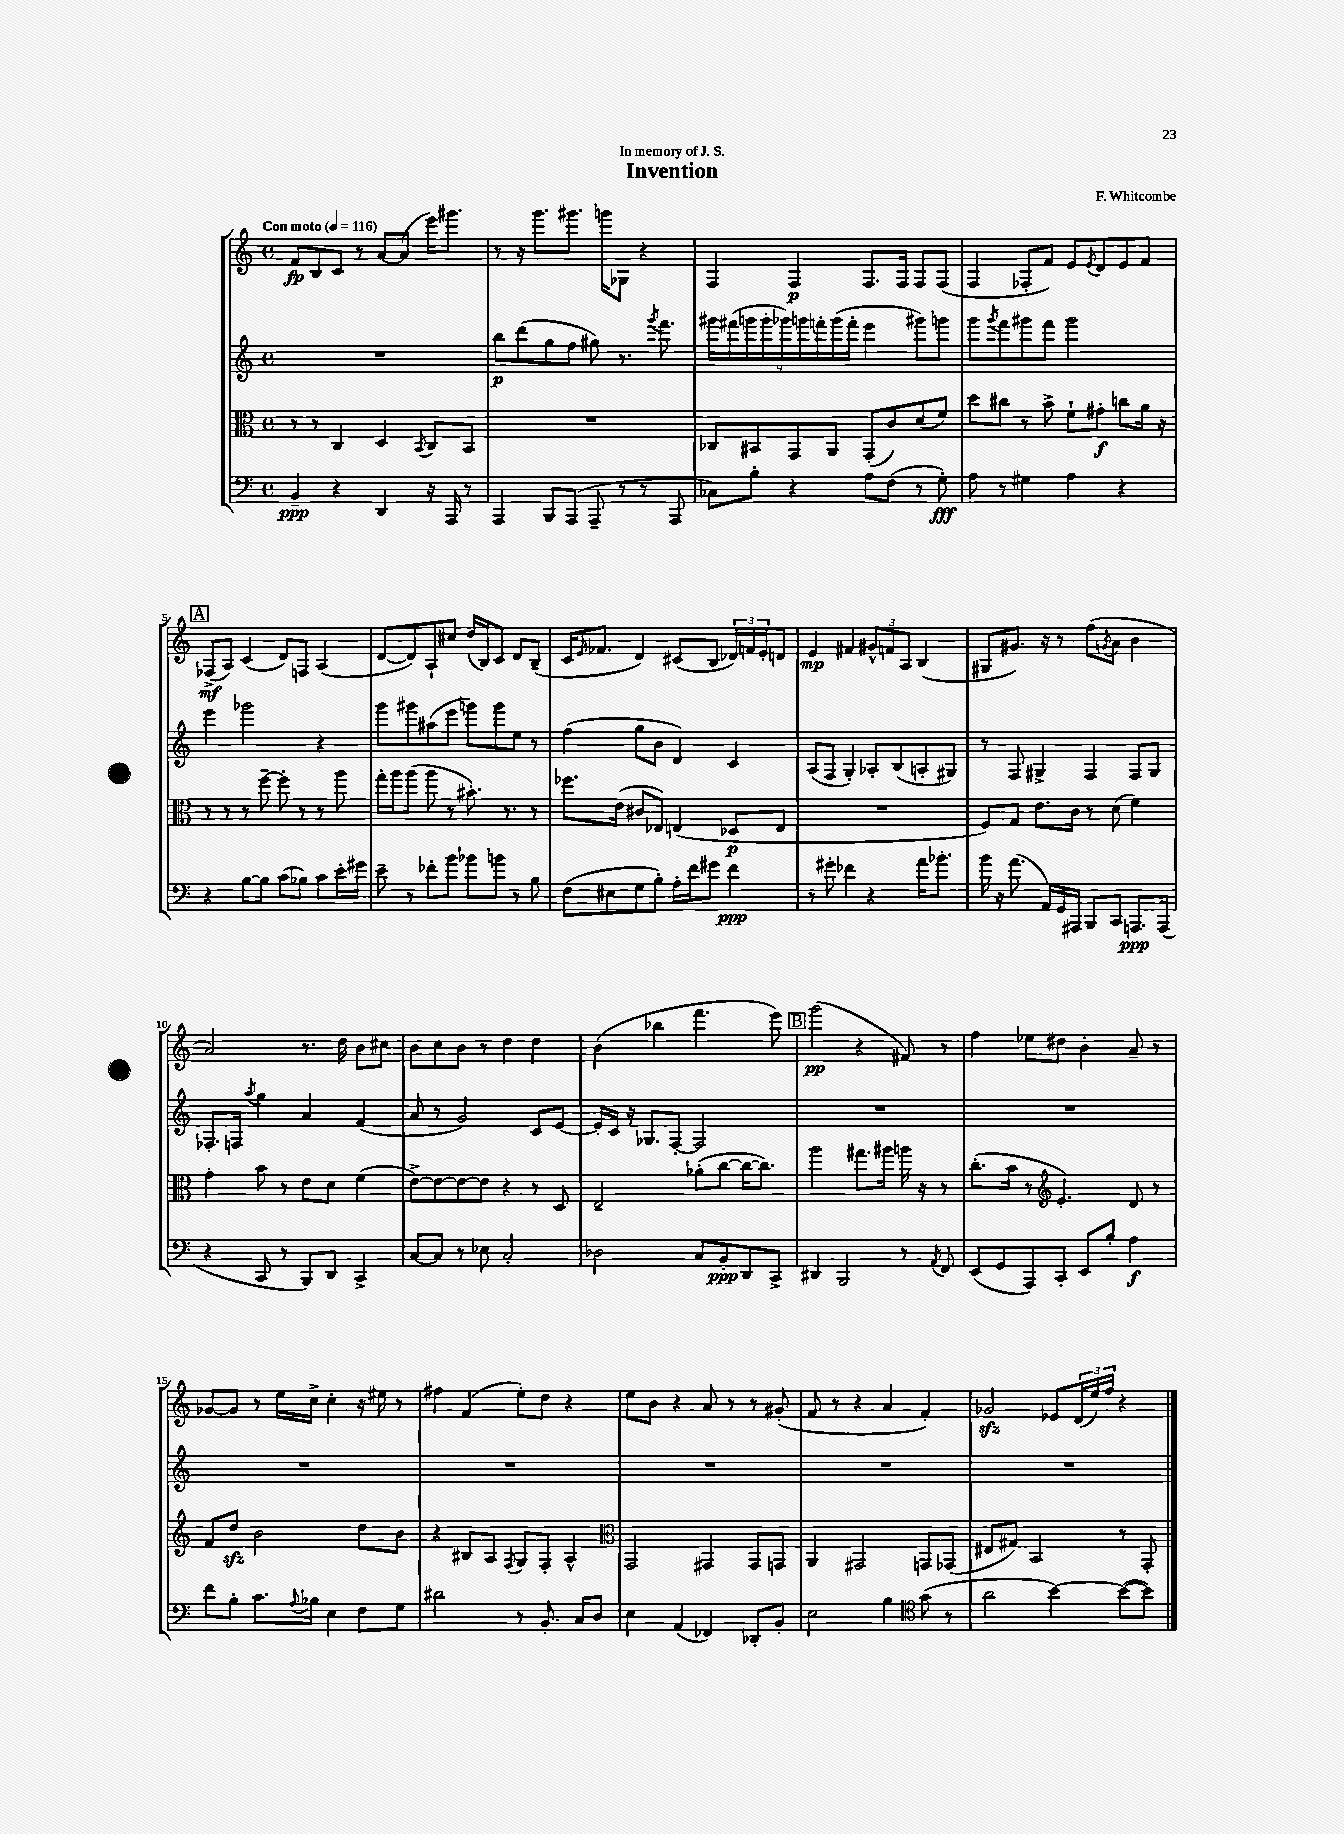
\header { title = "Invention" composer = "F. Whitcombe" dedication = "In memory of J. S." }
<<
\new StaffGroup <<
\new Staff = "s0" {
    \clef treble \key c \major \defaultTimeSignature \time 4/4 \tempo "Con moto" 4 = 116
    f'8\fp b8 c'8 r8 a'8~ a'8( e'''16) gis'''8. |
    r8 r16 g'''8. gis'''8. g'''16 ges8 r4 |
    f4 f4\p f8. f16 f8 f8( |
    f4 fes8-. f'8) e'8 \acciaccatura { e'8 } d'8 e'8 f'8 |
    \mark \markup { \box "A" } fes8->\mf( a8) c'4( d'8) f8 a4( |
    d'8~ d'8) a8-! cis''8 d''16( b16) c'8 d'8 b8--( |
    c'16 \grace { e'16 } fes'8. d'4) cis'8( b8 \tuplet 3/2 { des'16) f'16 e'16-. } d'8 |
    e'4\mp fis'4 \tuplet 3/2 { gis'8-^ f'8 a8 } b4( |
    gis8 gis'8.) r16 r8 f''8( \acciaccatura { g'8 } a'8 b'4 |
    a'2) r8. d''16 b'8 cis''8 |
    b'8 c''8 b'8 r8 d''4 d''4 |
    b'4( bes''4 f'''4. e'''8) |
    \mark \markup { \box "B" } g'''2\pp( r4 fis'8) r8 |
    f''4 ees''8 dis''8 b'4-. a'8-- r8 |
    ges'8~ ges'8 r8 e''16 c''16-> c''4-. r16 eis''16 r8 |
    fis''4 f'4( e''8-.) d''8 r4 |
    e''8 b'8 r4 a'8 r8 r8 gis'8-.( |
    f'8 r8 r4 a'4 f'4-.) |
    ges'2\sfz ees'8 \tuplet 3/2 { d'16( e''16) f''16 } r4 \bar "|." |
}
\new Staff = "s1" {
    \clef treble \key c \major \defaultTimeSignature \time 4/4
    R1 |
    b''8\p d'''8( g''8 f''8 gis''8) r8. \acciaccatura { g'''8 } f'''8. |
    \tuplet 9/8 { gis'''16 fis'''16( g'''16 g'''16-. ges'''16) g'''16 f'''16-. g'''16( f'''16-. } e'''4 gis'''8) g'''8 |
    g'''8 \acciaccatura { g'''8 } f'''8 gis'''8 f'''8 gis'''2 |
    \mark \markup { \box "A" } e'''4 ges'''2 r4 |
    g'''8 gis'''8 ais''8( e'''8 g'''8) g'''8 e''8 r8 |
    f''4( g''8 b'8 d'4) c'4 |
    a8( f8 g4-.) aes8-. b8( a8-. gis8) |
    r8 f8 gis4-> f4 f8 gis8 |
    fes8.-. f16 \acciaccatura { a''8 } g''4 a'4 f'4( |
    a'8 r8 g'2) c'8 e'8~ |
    e'16-. c'16 r16 ges8. f8~-. f2 |
    \mark \markup { \box "B" } R1 |
    R1 |
    R1 |
    R1 |
    R1 |
    R1 |
    R1 \bar "|." |
}
\new Staff = "s2" {
    \clef alto \key c \major \defaultTimeSignature \time 4/4
    r8 r8 c4 d4 \acciaccatura { b,8 } c8 b,8 |
    R1 |
    ces8 bis,8 g,8 a,8 g,8-.( c'8) d'8( f'8) |
    d''8 cis''8 r8 b'8-> f'8-! gis'8-.\f c''8 a'16 r16 |
    \mark \markup { \box "A" } r8 r8 r8 f''8~-- f''8-. r8 r8 a''8 |
    g''16-. a''16 a''8( a''8 r8 bis'8.-.) r8. r8 |
    fes''8. e'16( cis'8 ees8) e4( des8\p e8 |
    R1 |
    f8) g8 e'8. c'16 r8 d'8( f'4) |
    g'4-. b'8 r8 e'8 d'8 f'4( |
    e'8~->) e'8~ e'8~ e'8 r4 r8 d8 |
    e2-- aes'8-.( c''8~ c''16~ c''8.) |
    \mark \markup { \box "B" } a''2 gis''8. ais''16 a''16 r16 r8 |
    c''8.-.( b'16 r8 \clef treble e'4.-.) d'8 r8 |
    f'8 d''8\sfz b'2 d''8 b'8 |
    r4 bis8 a8 \acciaccatura { f8 } g8 f8-. a4-^ |
    \clef alto g,2 gis,4 gis,8 g,8 |
    a,4 gis,2 g,8 ges,8( |
    eis8 gis8) b,2 r8 g,8-. \bar "|." |
}
\new Staff = "s3" {
    \clef bass \key c \major \defaultTimeSignature \time 4/4
    b,4--\ppp r4 d,4 r16 a,,16 r8 |
    a,,4 b,,8 a,,8( a,,8-- r8 r8 a,,8 |
    ces8) b8-. r4 a8 f8( r8 g8-.\fff) |
    a8 r8 gis4 a4 r4 |
    \mark \markup { \box "A" } r4 b8~ b8 c'8( bes8) c'8 e'16-. gis'16 |
    e'8-- r8 fes'8-. b'8 bes'8 b'8 r8 b8 |
    f8( eis8 g8 b8-.) a16-. f'16 gis'8 f'4\ppp |
    r8 gis'8-. fes'4 r4 a'16 bes'8.-. |
    b'16 r16 a'8.( a,16) g,16 ais,,16 b,,8 c,8 a,,8.\ppp a,,16( |
    r4 c,8 r8 b,,8) d,8 c,4-> |
    c8~ c8 r8 ees8 c2-. |
    des2 c8 b,8-.\ppp d,8 c,8-> |
    \mark \markup { \box "B" } dis,4 b,,2 r8 \acciaccatura { a,8 } f,8 |
    e,8( g,8 a,,8) c,8-. e,8 b8-. a4\f |
    f'8 b8-. c'8. \appoggiatura { a8 } bes16 e4 f8 g8 |
    dis'2 r8 b,8.-. c16 d8 |
    e4 a,4( fes,4) des,8-. b,8-. |
    e2 b4 \clef tenor g'8( r8 |
    a'2 b'4~) b'8~( b'8) \bar "|." |
}
>>
>>
